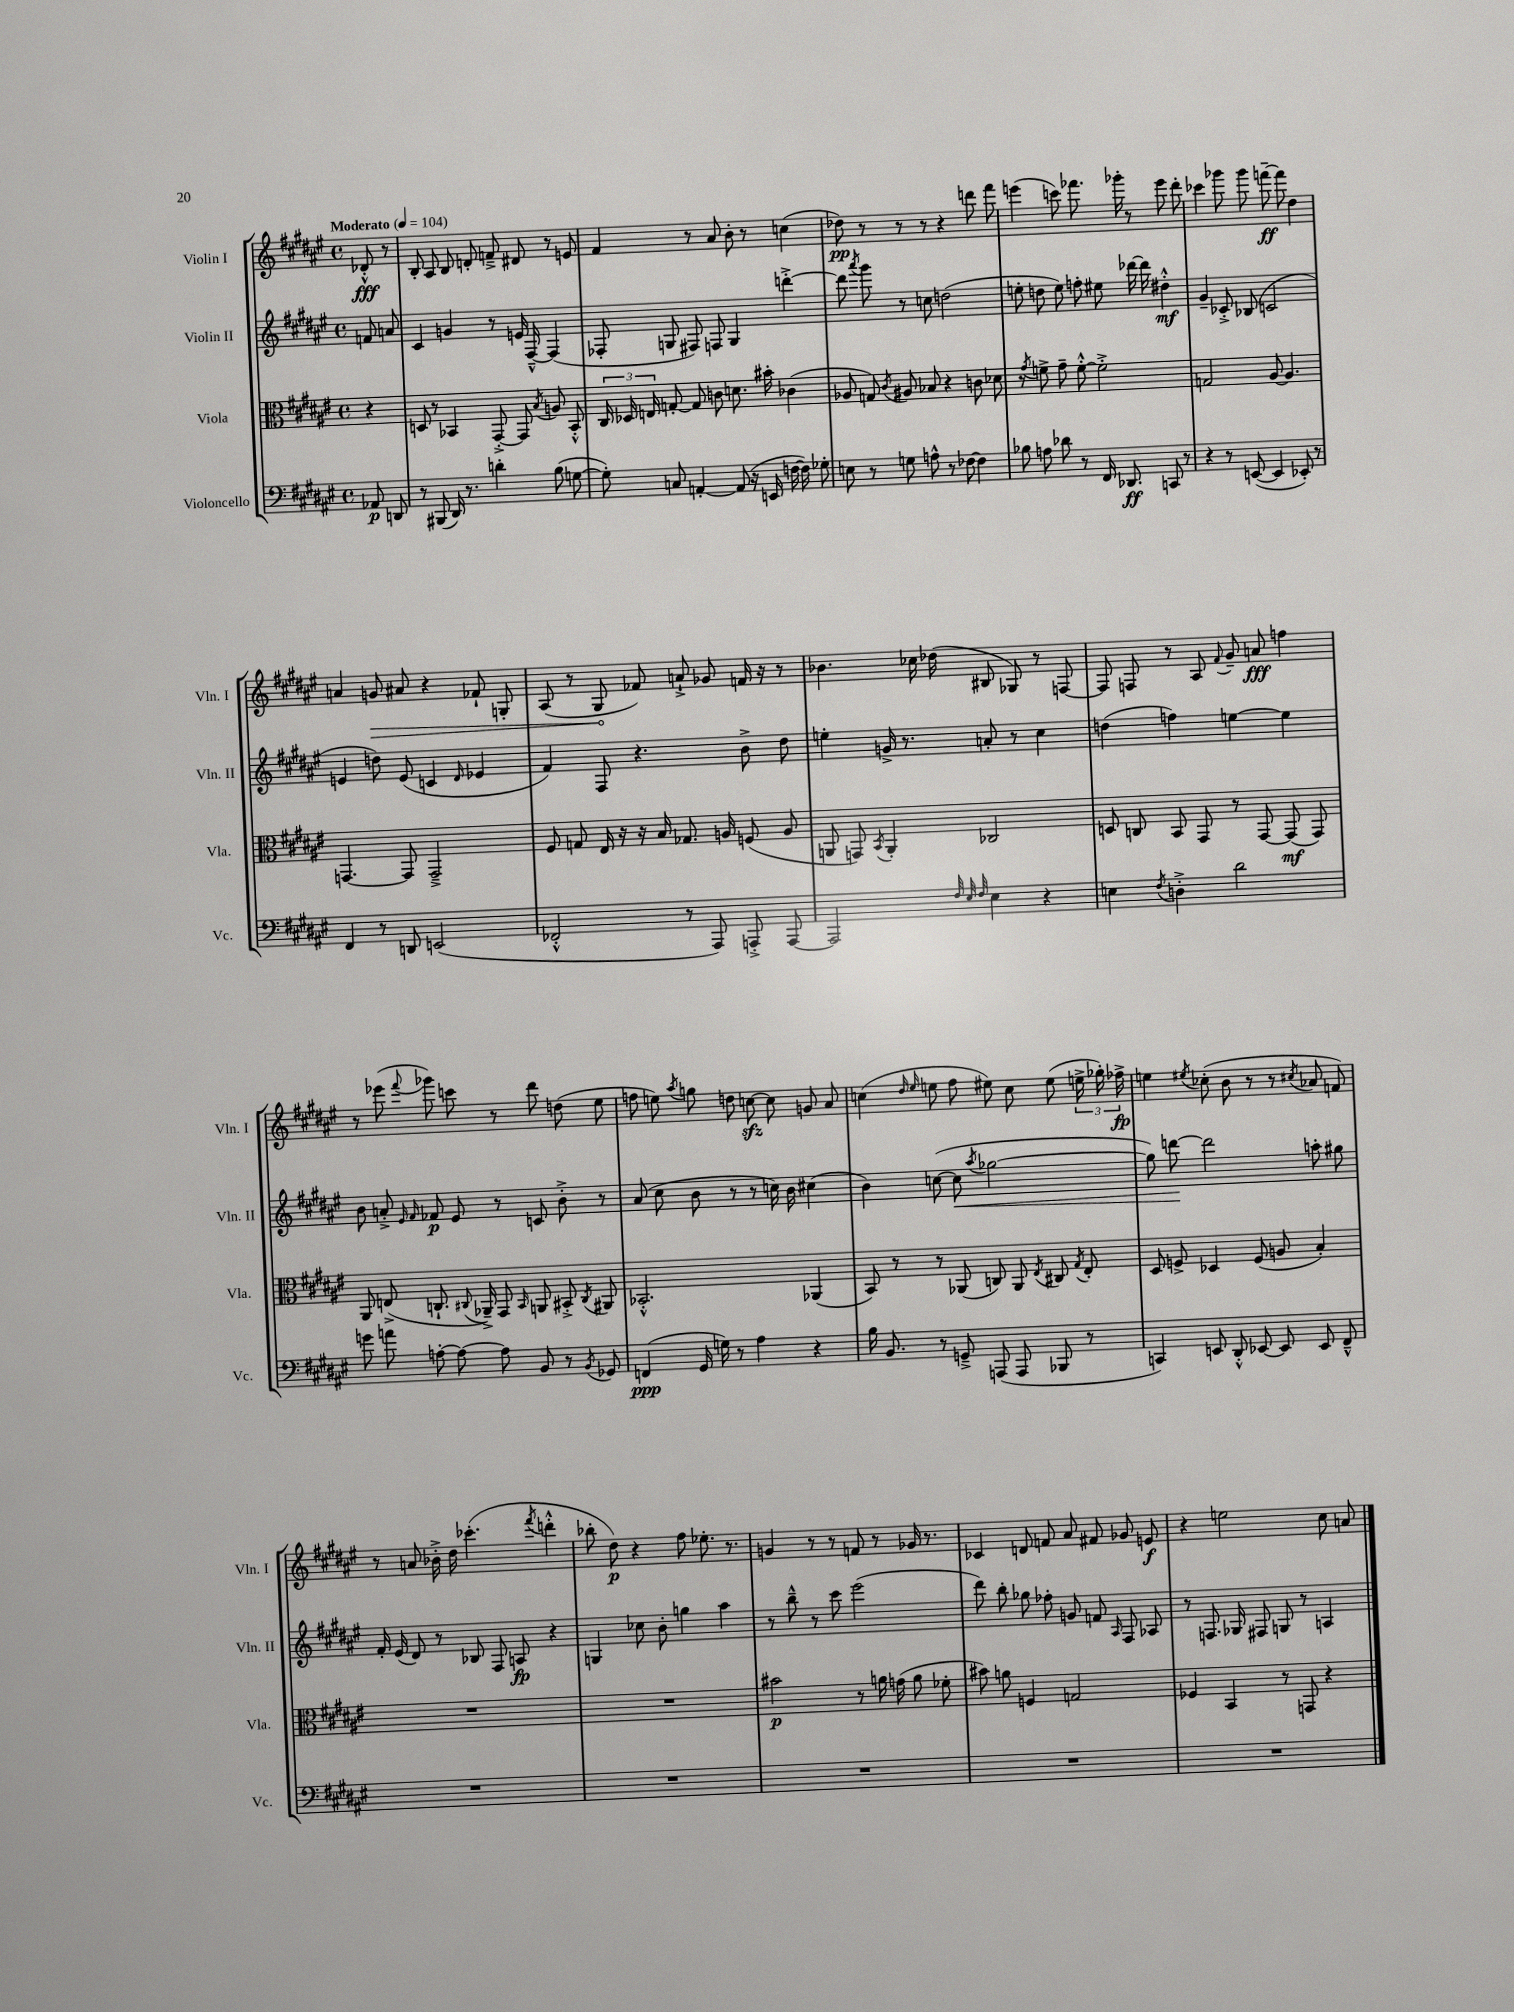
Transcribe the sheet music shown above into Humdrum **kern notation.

**kern	**dynam	**kern	**dynam	**kern	**dynam	**kern	**dynam
*part4	*part4	*part3	*part3	*part2	*part2	*part1	*part1
*staff4	*staff4	*staff3	*staff3	*staff2	*staff2	*staff1	*staff1
*I"Violoncello	*	*I"Viola	*	*I"Violin II	*	*I"Violin I	*
*I'Vc.	*	*I'Vla.	*	*I'Vln. II	*	*I'Vln. I	*
*clefF4	*	*clefC3	*	*clefG2	*	*clefG2	*
*k[f#c#g#d#a#e#]	*	*k[f#c#g#d#a#e#]	*	*k[f#c#g#d#a#e#]	*	*k[f#c#g#d#a#e#]	*
*M4/4	*	*M4/4	*	*M4/4	*	*M4/4	*
*met(c)	*	*met(c)	*	*met(c)	*	*met(c)	*
*MM104	*	*MM104	*	*MM104	*	*MM104	*
=	=	=	=	=	=	=	=
!	!	!	!	!	!	!LO:TX:a:B:t=Moderato	!
8AA-X/	p	4r	.	8fn/	.	8d-X'^^/	fff
8DDn/	.	.	.	8an/	.	8r	.
=1	=1	=1	=1	=1	=1	=1	=1
8r	.	8Dn/	.	4c#/	.	8B'/	.
(8BBB#X/	.	8r	.	.	.	8A#/	.
16DD#/)	.	4BB-X/	.	4gn/	.	8B/	.
8.r	.	.	.	.	.	.	.
.	.	.	.	.	.	8dn'/	.
4dn'\	.	[8GG#'^/	.	8r	.	8fn~^/	.
.	.	8GG#/]	.	16en/	.	8d#X/	.
.	.	.	.	[16F#~^^/	.	.	.
.	.	8qB/	.	.	.	.	.
(8B\	.	8An/	.	(4F#/]	.	8r	.
[8Gn\	.	8BB-'^^/	.	.	.	8en/	.
=2	=2	=2	=2	=2	=2	=2	=2
8G'\])	.	24C#/	.	8F-X'/	.	4f#/	.
.	.	24D-X/	.	.	.	.	.
.	.	24En/	.	.	.	.	.
8Cn/	.	[8Gn'/	.	8Gn/	.	.	.
[4AAn'/	.	8G/]	.	8F#X/)	.	8r	.
.	.	8cn\	.	8Fn/	.	8a#/	.
(8AA/]	.	8.dn\	.	4G/	.	8b'\	.
16r	.	.	.	.	.	8r	.
16EEn/	.	16b#X'\	.	.	.	.	.
[16Fn\	.	(4c-X\	.	[4dddn'^\	.	(4ccn\	.
16F\])	.	.	.	.	.	.	.
8G-X'\	.	.	.	.	.	.	.
=3	=3	=3	=3	=3	=3	=3	=3
8En\	.	8A-X/	.	8ddd\]	.	8dd-X\)	pp
.	.	.	.	8qaaa#/	.	.	.
8r	.	8Gn/)	.	8ggg#\	.	8r	.
.	.	8qc#/	.	.	.	.	.
8Gn\	.	8A#X/	.	8r	.	8r	.
8An^^\	.	8B-X/	.	8ccn\	.	8r	.
8r	.	4r	.	(2ddn\	.	4r	.
[8F-X\	.	.	.	.	.	.	.
4F-\]	.	8cn\	.	.	.	8dddn\	.
.	.	8d-X\	.	.	.	8fff#\	.
=4	=4	=4	=4	=4	=4	=4	=4
8B-X\	.	8r	.	8een'\	.	(4eeen\	.
.	.	8qg#/	.	.	.	.	.
8An\	.	8fn^\	.	8ddn\	.	.	.
8d-X\	.	8g#~\	.	8ee\)	.	8cccn\)	.
8r	.	[8f'^^\	.	8ffn'\	.	8.fff-X\	.
16FF#/	.	2f'^\]	.	8ee#X\	.	.	.
8.DD-X/	ff	.	.	.	.	16ggg-X'\	.
.	.	.	.	[16ddd-X\	.	8r	.
.	.	.	.	16ddd-\]	.	.	.
8CCn/	.	.	.	4dd#X'^^\	mf	8eee\	.
8r	.	.	.	.	.	8ddd#'\	.
=5	=5	=5	=5	=5	=5	=5	=5
4r	.	2Gn/	.	4g#~/	.	4ccc-X\	.
8r	.	.	.	8c-X'^/	.	8ggg-X\	.
([8EEn/	.	.	.	(8B-X/	.	8ggg-\	.
4EE/]	.	[8A#/	.	2cn/	.	[8fffn~\	ff
.	.	4.A#/]	.	.	.	8fff\]	.
8EE-X'/)	.	.	.	.	.	4dd#\	.
8r	.	.	.	.	.	.	.
!!LO:LB:g=z
=6	=6	=6	=6	=6	=6	=6	=6
4FF#/	.	[4.GGn/	.	4en/	.	4an/	.
!	!	!	!	!	!	!	!LO:HP:b
8r	.	.	.	8ddn\)	.	8gn/	>
8DDn/	.	8GG/]	.	(8e/	.	8a#X/	.
(2EEn/	.	2GG~^/	.	4cn/	.	4r	.
.	.	.	.	16qqd#/	.	.	.
.	.	.	.	4e-X/	.	8f-X`/	.
.	.	.	.	.	.	8Gn'/	.
=7	=7	=7	=7	=7	=7	=7	=7
2FF-X'^^/	.	8F#/	.	4f#/)	.	(8A#/	.
.	.	8Gn/	.	.	.	8r	.
.	.	16E#/	.	8F#/	.	8G#/	.
.	.	16r	.	.	.	.	.
.	.	16r	.	4.r	.	8f-X/)	]
.	.	16B/	.	.	.	.	.
8r	.	8.G-X/	.	.	.	8an`^/	.
8AAA#/)	.	.	.	.	.	8g-X/	.
.	.	16An/	.	.	.	.	.
8AAAn'^/	.	(8Fn/	.	8b^\	.	16fn/	.
.	.	.	.	.	.	16r	.
[8AAA/	.	8A/	.	8dd#\	.	8r	.
=8	=8	=8	=8	=8	=8	=8	=8
2AAA/]	.	8AAn/	.	4een'\	.	4.b-X\	.
.	.	8GGn/)	.	.	.	.	.
.	.	8qBB/	.	.	.	.	.
.	.	4AA'/	.	16gn^/	.	.	.
.	.	.	.	8.r	.	.	.
.	.	.	.	.	.	16cc-X\	.
.	.	.	.	.	.	(16dd-X\	.
32qqF#/	.	.	.	.	.	.	.
32qqE#/	.	.	.	.	.	.	.
32qqF#/	.	.	.	.	.	.	.
4E#\	.	2C-X/	.	8an'/	.	8B#X/	.
.	.	.	.	8r	.	8G-X/)	.
4r	.	.	.	4cc#\	.	8r	.
.	.	.	.	.	.	[8Fn/	.
=9	=9	=9	=9	=9	=9	=9	=9
4En\	.	8Dn/	.	(4ddn\	.	8F/]	.
.	.	8Cn/	.	.	.	8Fn/	.
8qF#/	.	.	.	.	.	.	.
4Dn'^\	.	8BB/	.	4ffn\)	.	8r	.
.	.	8GG#/	.	.	.	8A#/	.
.	.	.	.	.	.	8qqf#/	.
2d#\	.	8r	.	[4een\	.	8g#~/	.
.	.	[8GG#/	.	.	.	8an/	fff
.	.	(8GG#/]	mf	4ee\]	.	4ffn\	.
.	.	8GG#/)	.	.	.	.	.
!!LO:LB:g=z
=10	=10	=10	=10	=10	=10	=10	=10
8gn\	.	8AA#/	.	8b\	.	8r	.
8an\	.	(8En^/	.	8an'^/	.	(8eee-X\	.
.	.	.	.	16qqe#/	.	.	.
.	.	.	.	16qqf#/	.	8qqfff#/	.
[8An'\	.	8.Cn`/	.	8f-X/	p	8ggg-X\)	.
8A\_	.	.	.	8e#/	.	8cccn\	.
.	.	8qqC#X/	.	.	.	.	.
.	.	16AA-X~^/)	.	.	.	.	.
8A\]	.	8GG#/	.	8r	.	8r	.
.	.	16qqBB/	.	.	.	.	.
8BB/	.	8AAn/	.	8cn/	.	8ddd#\	.
8r	.	8BB#X'^/	.	8b'^\	.	(8ddn\	.
8qBB/	.	8qC#/	.	.	.	.	.
8GG-X/	.	8AA#X/	.	8r	.	8ee#\	.
=11	=11	=11	=11	=11	=11	=11	=11
(4FFn/	ppp	2.BB-X'^^/	.	(8a#/	.	8ffn\	.
.	.	.	.	8cc#\	.	8een\)	.
.	.	.	.	.	.	8qaa#/	.
16GG#/	.	.	.	8b\	.	8ggn\	.
16Gn\)	.	.	.	.	.	.	.
8r	.	.	.	8r	.	8ddn\	.
4A#\	.	.	.	8r	.	[8ccnzz\	.
.	.	.	.	16ccn\)	.	8cc\]	.
.	.	.	.	16b\	.	.	.
4r	.	(4AA-X/	.	(4cc#X\	.	8gn/	.
.	.	.	.	.	.	8a#/	.
=12	=12	=12	=12	=12	=12	=12	=12
16B\	.	8BB/)	.	4b\)	.	(4ccn\	.
8.BB/	.	.	.	.	.	.	.
.	.	8r	.	.	.	.	.
.	.	.	.	.	.	16qqdd#/	.
.	.	.	.	.	.	16qqee#/	.
8r	.	8r	.	([8ccn\	.	8een\	.
!	!	!	!	!	!LO:HP:b	!	!
8GGn~^/	.	(8AA-X/	.	8cc\]	<	8ff#\	.
.	.	.	.	8qaa#/	.	.	.
(8AAAn/	.	8Cn/)	.	[2gg-X\	.	8ee#X\)	.
8AAA/	.	8AA-/	.	.	.	8cc\	.
.	.	8qE#/	.	.	.	.	.
8BBB-X/	.	8C#X/	.	.	.	(8ee#\	.
.	.	8qG#/	.	.	.	.	.
8r	.	8E#'/	.	.	.	24een^\	.
.	.	.	.	.	.	24gg-X'\)	.
.	.	.	.	.	.	24ff-X^\	fp
=13	=13	=13	=13	=13	=13	=13	=13
4CCn/)	.	8D#/	.	8gg-\])	.	4een\	.
.	.	8Fn^/	.	[8dddn\	.	.	.
.	.	.	.	.	.	8qee#X/	.
8EEn/	.	4D-X/	.	2ddd\]	[	(8cc-X'\	.
8DD#'^^/	.	.	.	.	.	8b\	.
[8EE-X/	.	(8F/	.	.	.	8r	.
8EE-/]	.	8An/	.	.	.	8r	.
.	.	.	.	.	.	8qcc#X/	.
8EE-/	.	4B'/)	.	8aan'\	.	8a-X/	.
8FF#~^^/	.	.	.	8gg#X\	.	8fn/)	.
!!LO:LB:g=z
=14	=14	=14	=14	=14	=14	=14	=14
1r	.	1r	.	16f#'/	.	8r	.
.	.	.	.	(16e#/	.	.	.
.	.	.	.	8d#/)	.	8an/	.
.	.	.	.	8r	.	16b-X'^\	.
.	.	.	.	.	.	16dd#\	.
.	.	.	.	8B-X/	.	(4.ccc-X'\	.
.	.	.	.	8F#/	.	.	.
.	.	.	.	8An/	fp	.	.
.	.	.	.	.	.	8qfff#/	.
.	.	.	.	4r	.	4dddn'^^\	.
=15	=15	=15	=15	=15	=15	=15	=15
1r	.	1r	.	4Gn/	.	8bb-X'\	.
.	.	.	.	.	.	8dd#\)	p
.	.	.	.	8cc-X\	.	4r	.
.	.	.	.	8b'\	.	.	.
.	.	.	.	4ggn\	.	8ff#\	.
.	.	.	.	.	.	8.ee-X'\	.
.	.	.	.	4aa#\	.	.	.
.	.	.	.	.	.	8.r	.
=16	=16	=16	=16	=16	=16	=16	=16
1r	.	2b#X\	p	8r	.	4gn/	.
.	.	.	.	8bb~^^\	.	.	.
.	.	.	.	8r	.	8r	.
.	.	.	.	8ccc#\	.	8r	.
.	.	8r	.	(2eee#\	.	8fn/	.
.	.	16an\	.	.	.	8r	.
.	.	(16gn\	.	.	.	.	.
.	.	8a\	.	.	.	16g-X/	.
.	.	.	.	.	.	8.r	.
.	.	8f-X'\	.	.	.	.	.
=17	=17	=17	=17	=17	=17	=17	=17
1r	.	8b#X\)	.	8ddd#\)	.	4c-X/	.
.	.	8an\	.	8bb'\	.	.	.
.	.	4Fn/	.	8gg-X\	.	8dn/	.
.	.	.	.	8ff-X'\	.	8fn/	.
.	.	2Gn/	.	8gn/	.	8a#/	.
.	.	.	.	8fn/	.	8f#X/	.
.	.	.	.	16qqA#/	.	.	.
.	.	.	.	8F#/	.	8g-X/	.
.	.	.	.	8A-X/	.	8en/	f
=18	=18	=18	=18	=18	=18	=18	=18
1r	.	4F-X/	.	8r	.	4r	.
.	.	.	.	8.Fn/	.	.	.
.	.	4BB/	.	.	.	2een\	.
.	.	.	.	16G-X/	.	.	.
.	.	.	.	8F#X/	.	.	.
.	.	8r	.	8Gn/	.	.	.
.	.	8GGn/	.	8r	.	.	.
.	.	4r	.	4An/	.	8cc#\	.
.	.	.	.	.	.	8an/	.
==	==	==	==	==	==	==	==
*-	*-	*-	*-	*-	*-	*-	*-
